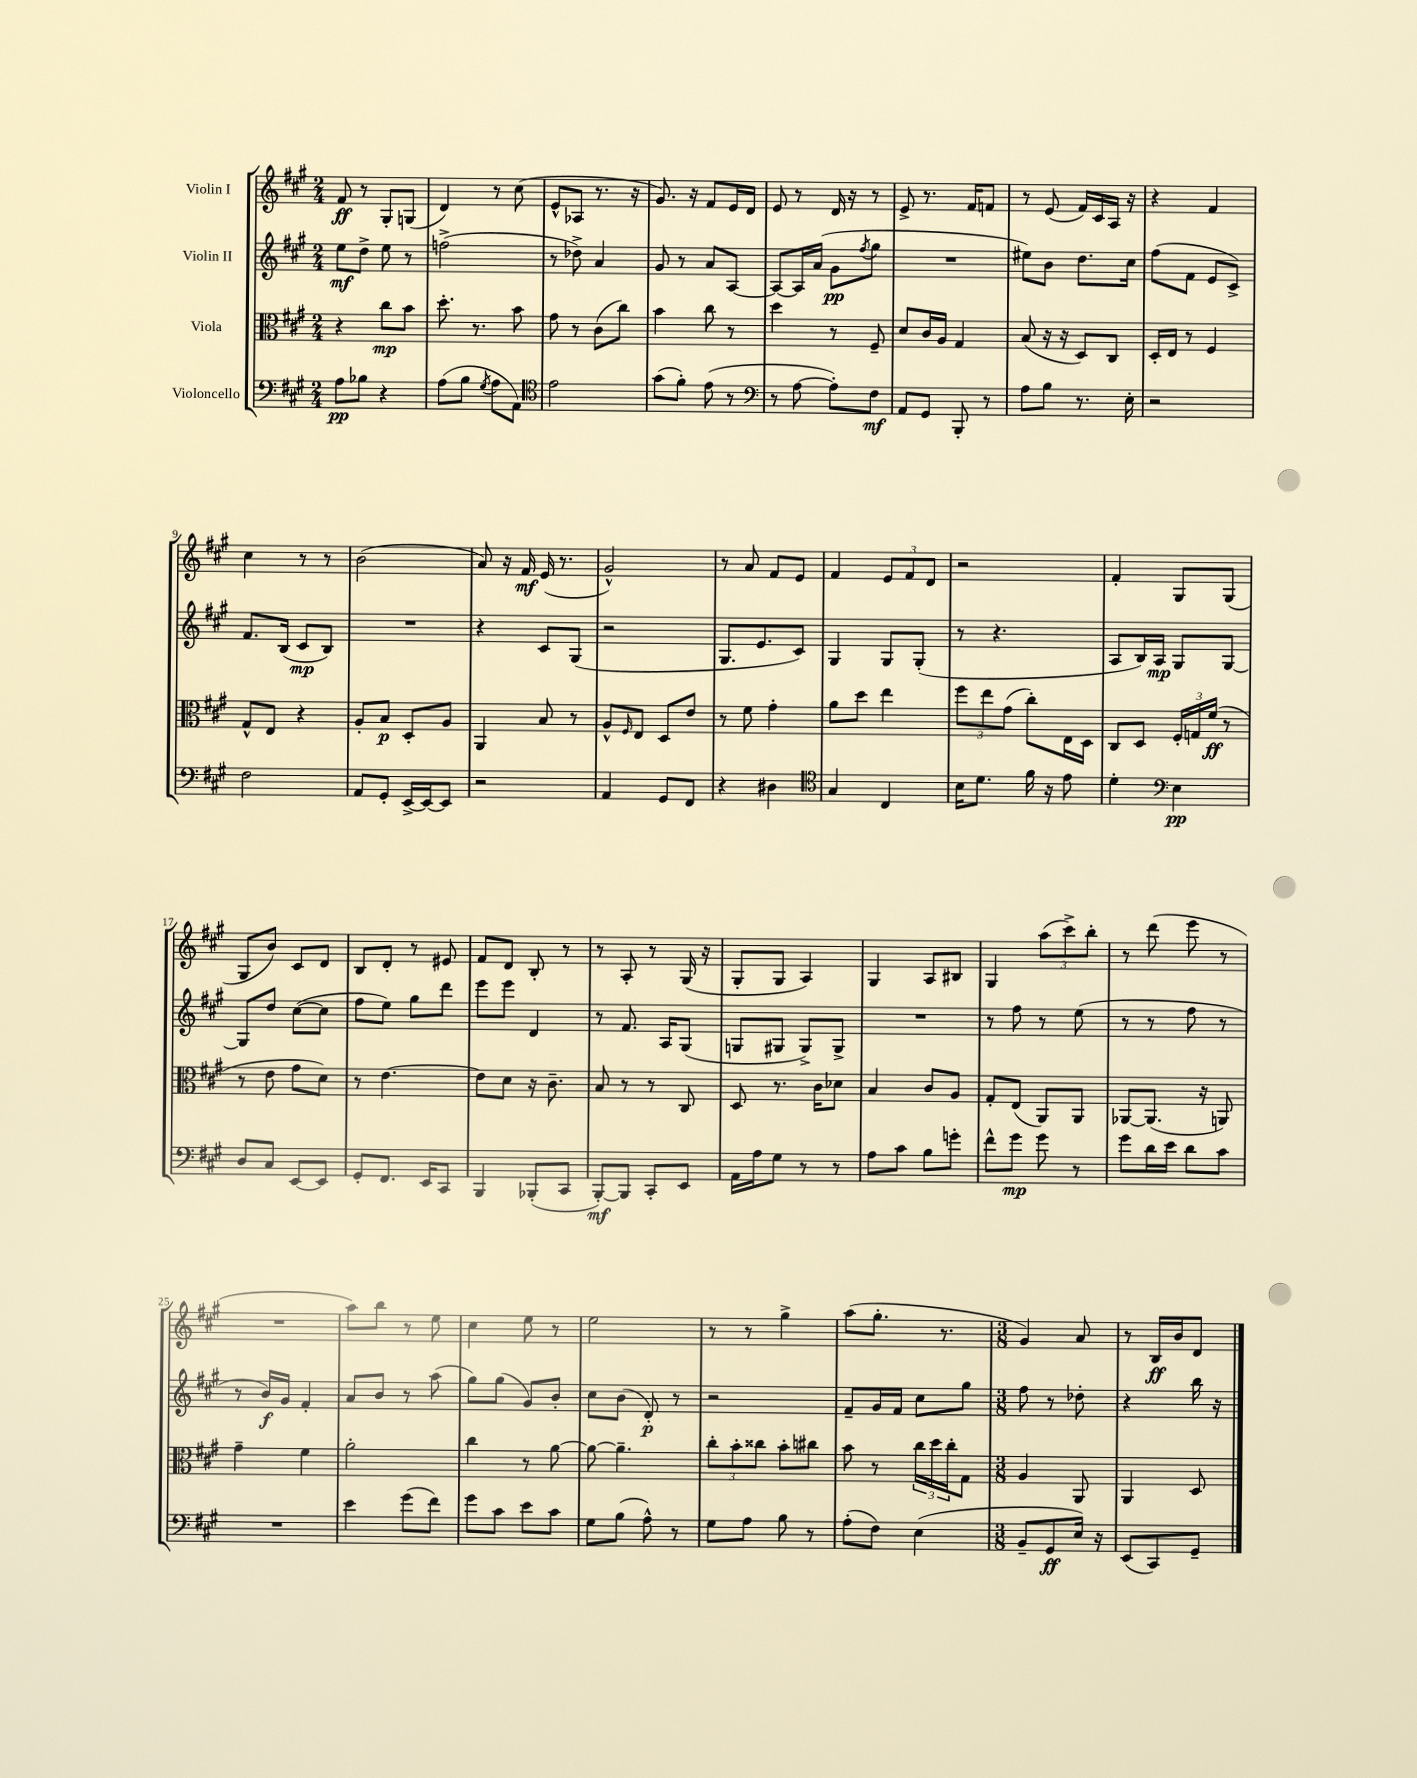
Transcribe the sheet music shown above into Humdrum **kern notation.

**kern	**dynam	**kern	**dynam	**kern	**dynam	**kern	**dynam
*part4	*part4	*part3	*part3	*part2	*part2	*part1	*part1
*staff4	*staff4	*staff3	*staff3	*staff2	*staff2	*staff1	*staff1
*I"Violoncello	*	*I"Viola	*	*I"Violin II	*	*I"Violin I	*
*clefF4	*	*clefC3	*	*clefG2	*	*clefG2	*
*k[f#c#g#]	*	*k[f#c#g#]	*	*k[f#c#g#]	*	*k[f#c#g#]	*
*M2/4	*	*M2/4	*	*M2/4	*	*M2/4	*
=1	=1	=1	=1	=1	=1	=1	=1
8A\L	pp	4r	.	8ee\L	mf	8f#/	ff
8B-X\J	.	.	.	8dd^\J	.	8r	.
4r	.	8cc#\L	mp	8ee\	.	8G#'/L	.
.	.	8b\J	.	8r	.	(8Gn/J	.
=2	=2	=2	=2	=2	=2	=2	=2
(8A\L	.	8.dd'\	.	(2ffn^\	.	4d/)	.
8B\J	.	.	.	.	.	.	.
.	.	8.r	.	.	.	.	.
8qG#/	.	.	.	.	.	.	.
8A\L	.	.	.	.	.	8r	.
8AA\J)	.	8b\	.	.	.	(8cc#\	.
=3	=3	=3	=3	=3	=3	=3	=3
*clefC4	*	*	*	*	*	*	*
2e\	.	8g#\	.	8r	.	8e^^/L	.
.	.	8r	.	8dd-X^\)	.	8A-X/J	.
.	.	(8c#\L	.	4a/	.	8.r	.
.	.	8cc#\J)	.	.	.	.	.
.	.	.	.	.	.	16r	.
=4	=4	=4	=4	=4	=4	=4	=4
(8g#\L	.	4b\	.	8g#/	.	8.g#/)	.
8f#'\J)	.	.	.	8r	.	.	.
.	.	.	.	.	.	16r	.
(8e\	.	8cc#\	.	8a/L	.	8f#/L	.
8r	.	8r	.	[8A/J	.	16e/L	.
.	.	.	.	.	.	16d/JJ	.
=5	=5	=5	=5	=5	=5	=5	=5
*clefF4	*	*	*	*	*	*	*
8r	.	4dd\	.	8A/L_	.	8e/	.
[8A\	.	.	.	16A/L]	.	8r	.
.	.	.	.	(16a/JJ	.	.	.
8A'\L])	.	8r	.	8g#\L	pp	16d/	.
.	.	.	.	.	.	16r	.
.	.	.	.	8qff#/	.	.	.
8F#\J	mf	8F#~/	.	8gg#\J	.	8r	.
=6	=6	=6	=6	=6	=6	=6	=6
8AA/L	.	8d/L	.	2r	.	8e^/	.
8GG#/J	.	16c#/L	.	.	.	8.r	.
.	.	16A/JJ	.	.	.	.	.
8BBB'/	.	4G#/	.	.	.	.	.
.	.	.	.	.	.	16f#/KL	.
8r	.	.	.	.	.	8fn/J	.
=7	=7	=7	=7	=7	=7	=7	=7
8A\L	.	(8B/	.	8ee#X\L)	.	8r	.
8B\J	.	16r	.	8b\J	.	(8e/	.
.	.	16r	.	.	.	.	.
8.r	.	8D/L)	.	8.dd\L	.	16f#/LL)	.
.	.	.	.	.	.	16c#/	.
.	.	8C#/J	.	.	.	16A/JJ	.
16E'\	.	.	.	16cc#\Jk	.	16r	.
=8	=8	=8	=8	=8	=8	=8	=8
2r	.	16D'/LL	.	(8ff#\L	.	4r	.
.	.	16E/JJ	.	.	.	.	.
.	.	8r	.	8f#\J	.	.	.
.	.	4F#/	.	8e/L	.	4f#/	.
.	.	.	.	8c#^/J)	.	.	.
!!LO:LB:g=z
=9	=9	=9	=9	=9	=9	=9	=9
2F#\	.	8G#^^/L	.	8.f#/L	.	4cc#\	.
.	.	8E/J	.	.	.	.	.
.	.	.	.	(16B/Jk	.	.	.
.	.	4r	.	8c#/L	mp	8r	.
.	.	.	.	8B/J)	.	8r	.
=10	=10	=10	=10	=10	=10	=10	=10
8AA/L	.	8A'/L	.	2r	.	(2b\	.
8GG#'/J	.	8B/J	p	.	.	.	.
[16EE^/LL	.	8D'/L	.	.	.	.	.
16EE/J_	.	.	.	.	.	.	.
8EE/J]	.	8A/J	.	.	.	.	.
=11	=11	=11	=11	=11	=11	=11	=11
2r	.	4AA/	.	4r	.	8a/)	.
.	.	.	.	.	.	16r	.
.	.	.	.	.	.	16f#/	mf
.	.	8B/	.	8c#/L	.	(16e/	.
.	.	.	.	.	.	8.r	.
.	.	8r	.	(8G#/J	.	.	.
=12	=12	=12	=12	=12	=12	=12	=12
4AA/	.	8A^^/L	.	2r	.	2g#^^/)	.
.	.	16qqF#/	.	.	.	.	.
.	.	8E/J	.	.	.	.	.
8GG#/L	.	8D/L	.	.	.	.	.
8FF#/J	.	8e/J	.	.	.	.	.
=13	=13	=13	=13	=13	=13	=13	=13
4r	.	8r	.	8.G#/L	.	8r	.
.	.	8f#\	.	.	.	8a/	.
.	.	.	.	8.e/	.	.	.
4D#X\	.	4g#'\	.	.	.	8f#/L	.
.	.	.	.	8c#/J)	.	8e/J	.
=14	=14	=14	=14	=14	=14	=14	=14
*clefC4	*	*	*	*	*	*	*
4G#/	.	8a\L	.	4G#/	.	4f#/	.
.	.	8dd\J	.	.	.	.	.
4C#/	.	4ee\	.	8G#/L	.	12e/L	.
.	.	.	.	.	.	12f#/	.
.	.	.	.	(8G#'/J	.	.	.
.	.	.	.	.	.	12d/J	.
=15	=15	=15	=15	=15	=15	=15	=15
16B\KL	.	12ff#\L	.	8r	.	2r	.
8.d\J	.	.	.	.	.	.	.
.	.	12ee\	.	.	.	.	.
.	.	.	.	4.r	.	.	.
.	.	(12g#\J	.	.	.	.	.
16f#\	.	8cc#'\L)	.	.	.	.	.
16r	.	.	.	.	.	.	.
8e\	.	16E\L	.	.	.	.	.
.	.	16D\JJ	.	.	.	.	.
=16	=16	=16	=16	=16	=16	=16	=16
4d'\	.	8C#/L	.	8A/L	.	4f#'/	.
.	.	8D/J	.	16B/L)	.	.	.
.	.	.	.	16A/JJ	mp	.	.
*clefF4	*	*	*	*	*	*	*
4E\	pp	24F#'/LL	.	8G#/L	.	8G#/L	.
.	.	24Gn/	.	.	.	.	.
.	.	(24f#/JJ	ff	.	.	.	.
.	.	8r	.	[8G#/J	.	(8G#/J	.
!!LO:LB:g=z
=17	=17	=17	=17	=17	=17	=17	=17
8D/L	.	8r	.	8G#/L]	.	8G#/L	.
8C#/J	.	8e\	.	8dd/J	.	8b/J)	.
[8EE/L	.	8g#\L	.	([8cc#\L	.	8c#/L	.
8EE/J]	.	8d\J)	.	8cc#\J]	.	8d/J	.
=18	=18	=18	=18	=18	=18	=18	=18
8GG#'/L	.	8r	.	8ff#\L	.	8B/L	.
8.FF#/J	.	[4.e\	.	8ee\J)	.	8d'/J	.
.	.	.	.	8gg#\L	.	8r	.
16EE/KL	.	.	.	.	.	.	.
8CC#/J	.	.	.	8ddd\J	.	8e#X/	.
=19	=19	=19	=19	=19	=19	=19	=19
4BBB/	.	8e\L]	.	8eee\L	.	8f#/L	.
.	.	8d\J	.	8eee\J	.	8d/J	.
(8BBB-X'/L	.	16r	.	4d/	.	8B'/	.
.	.	8.c#~\	.	.	.	.	.
8CC#/J	.	.	.	.	.	8r	.
=20	=20	=20	=20	=20	=20	=20	=20
[8BBB'/L)	mf	8B/	.	8r	.	8r	.
8BBB/J]	.	8r	.	8.f#/	.	8A'/	.
8CC#'/L	.	8r	.	.	.	8r	.
.	.	.	.	16A/KL	.	.	.
8EE/J	.	8C#/	.	(8G#/J	.	(16G#/	.
.	.	.	.	.	.	16r	.
=21	=21	=21	=21	=21	=21	=21	=21
16AA\LL	.	8D/	.	8Gn/L	.	8G#'/L	.
16A\J	.	.	.	.	.	.	.
8G#\J	.	8.r	.	8G#X/J	.	8G#/J	.
8r	.	.	.	8G#^/L)	.	4A/)	.
.	.	16c#\KL	.	.	.	.	.
8r	.	8d-X\J	.	8G#^/J	.	.	.
=22	=22	=22	=22	=22	=22	=22	=22
8A\L	.	4B/	.	2r	.	4G#/	.
8c#\J	.	.	.	.	.	.	.
8B\L	.	8c#/L	.	.	.	8A/L	.
8gn'\J	.	8A/J	.	.	.	8B#X/J	.
=23	=23	=23	=23	=23	=23	=23	=23
8f#^^\L	.	8G#'/L	.	8r	.	4G#/	.
8g#\J	mp	(8E/J	.	8ff#\	.	.	.
8g#\	.	8AA/L)	.	8r	.	(12aa\L	.
.	.	.	.	.	.	12ccc#^\)	.
8r	.	8AA/J	.	(8ee\	.	.	.
.	.	.	.	.	.	12bb'\J	.
=24	=24	=24	=24	=24	=24	=24	=24
8g#\L	.	[8AA-X/L	.	8r	.	8r	.
16d\L	.	(8.AA-/J]	.	8r	.	(8ddd\	.
16e\JJ	.	.	.	.	.	.	.
8d\L	.	.	.	8ff#\	.	8eee\	.
.	.	16r	.	.	.	.	.
8c#\J	.	8AAn/)	.	8r	.	8r	.
!!LO:LB:g=z
=25	=25	=25	=25	=25	=25	=25	=25
2r	.	4g#~\	.	8r	.	2r	.
.	.	.	.	16b/LL)	f	.	.
.	.	.	.	16g#/JJ	.	.	.
.	.	4f#\	.	4f#'/	.	.	.
=26	=26	=26	=26	=26	=26	=26	=26
4e\	.	2a'\	.	8a/L	.	8aa\L)	.
.	.	.	.	8b/J	.	8bb\J	.
(8g#\L	.	.	.	8r	.	8r	.
8f#\J)	.	.	.	(8aa\	.	8ee\	.
=27	=27	=27	=27	=27	=27	=27	=27
8g#\L	.	4cc#\	.	8gg#\L)	.	4cc#\	.
8c#\J	.	.	.	(8gg#\J	.	.	.
8e\L	.	8r	.	8g#/L)	.	8ee\	.
8c#\J	.	[8a\	.	8b'/J	.	8r	.
=28	=28	=28	=28	=28	=28	=28	=28
8G#\L	.	8a\_	.	8cc#\L	.	2ee\	.
(8B\J	.	4.a~\]	.	(8b\J	.	.	.
8A^^\)	.	.	.	8d'/)	p	.	.
8r	.	.	.	8r	.	.	.
=29	=29	=29	=29	=29	=29	=29	=29
8G#\L	.	12cc#'\L	.	2r	.	8r	.
.	.	12b'\	.	.	.	.	.
8A\J	.	.	.	.	.	8r	.
.	.	12cc##X\J	.	.	.	.	.
8B\	.	8b'\L	.	.	.	4gg#^\	.
8r	.	8cc#X\J	.	.	.	.	.
=30	=30	=30	=30	=30	=30	=30	=30
(8A'\L	.	8b\	.	8f#~/L	.	(8aa\L	.
8F#\J)	.	8r	.	16g#/L	.	8.gg#'\J	.
.	.	.	.	16f#/JJ	.	.	.
(4E\	.	24cc#\LL	.	8cc#\L	.	.	.
.	.	24dd\	.	.	.	.	.
.	.	.	.	.	.	8.r	.
.	.	24cc#'\J	.	.	.	.	.
.	.	8G#\J	.	8gg#\J	.	.	.
=31	=31	=31	=31	=31	=31	=31	=31
*M3/8	*	*M3/8	*	*M3/8	*	*M3/8	*
8BB~/L	.	4A/	.	8ff#\	.	4g#/)	.
8GG#/	ff	.	.	8r	.	.	.
16E/Jk)	.	8AA/	.	8dd-X'\	.	8a/	.
16r	.	.	.	.	.	.	.
=32	=32	=32	=32	=32	=32	=32	=32
(8EE/L	.	4AA/	.	4r	.	8r	.
8CC#/)	.	.	.	.	.	16B/LL	ff
.	.	.	.	.	.	16b/J	.
8GG#~/J	.	8D/	.	16bb\	.	8d/J	.
.	.	.	.	16r	.	.	.
==	==	==	==	==	==	==	==
*-	*-	*-	*-	*-	*-	*-	*-
